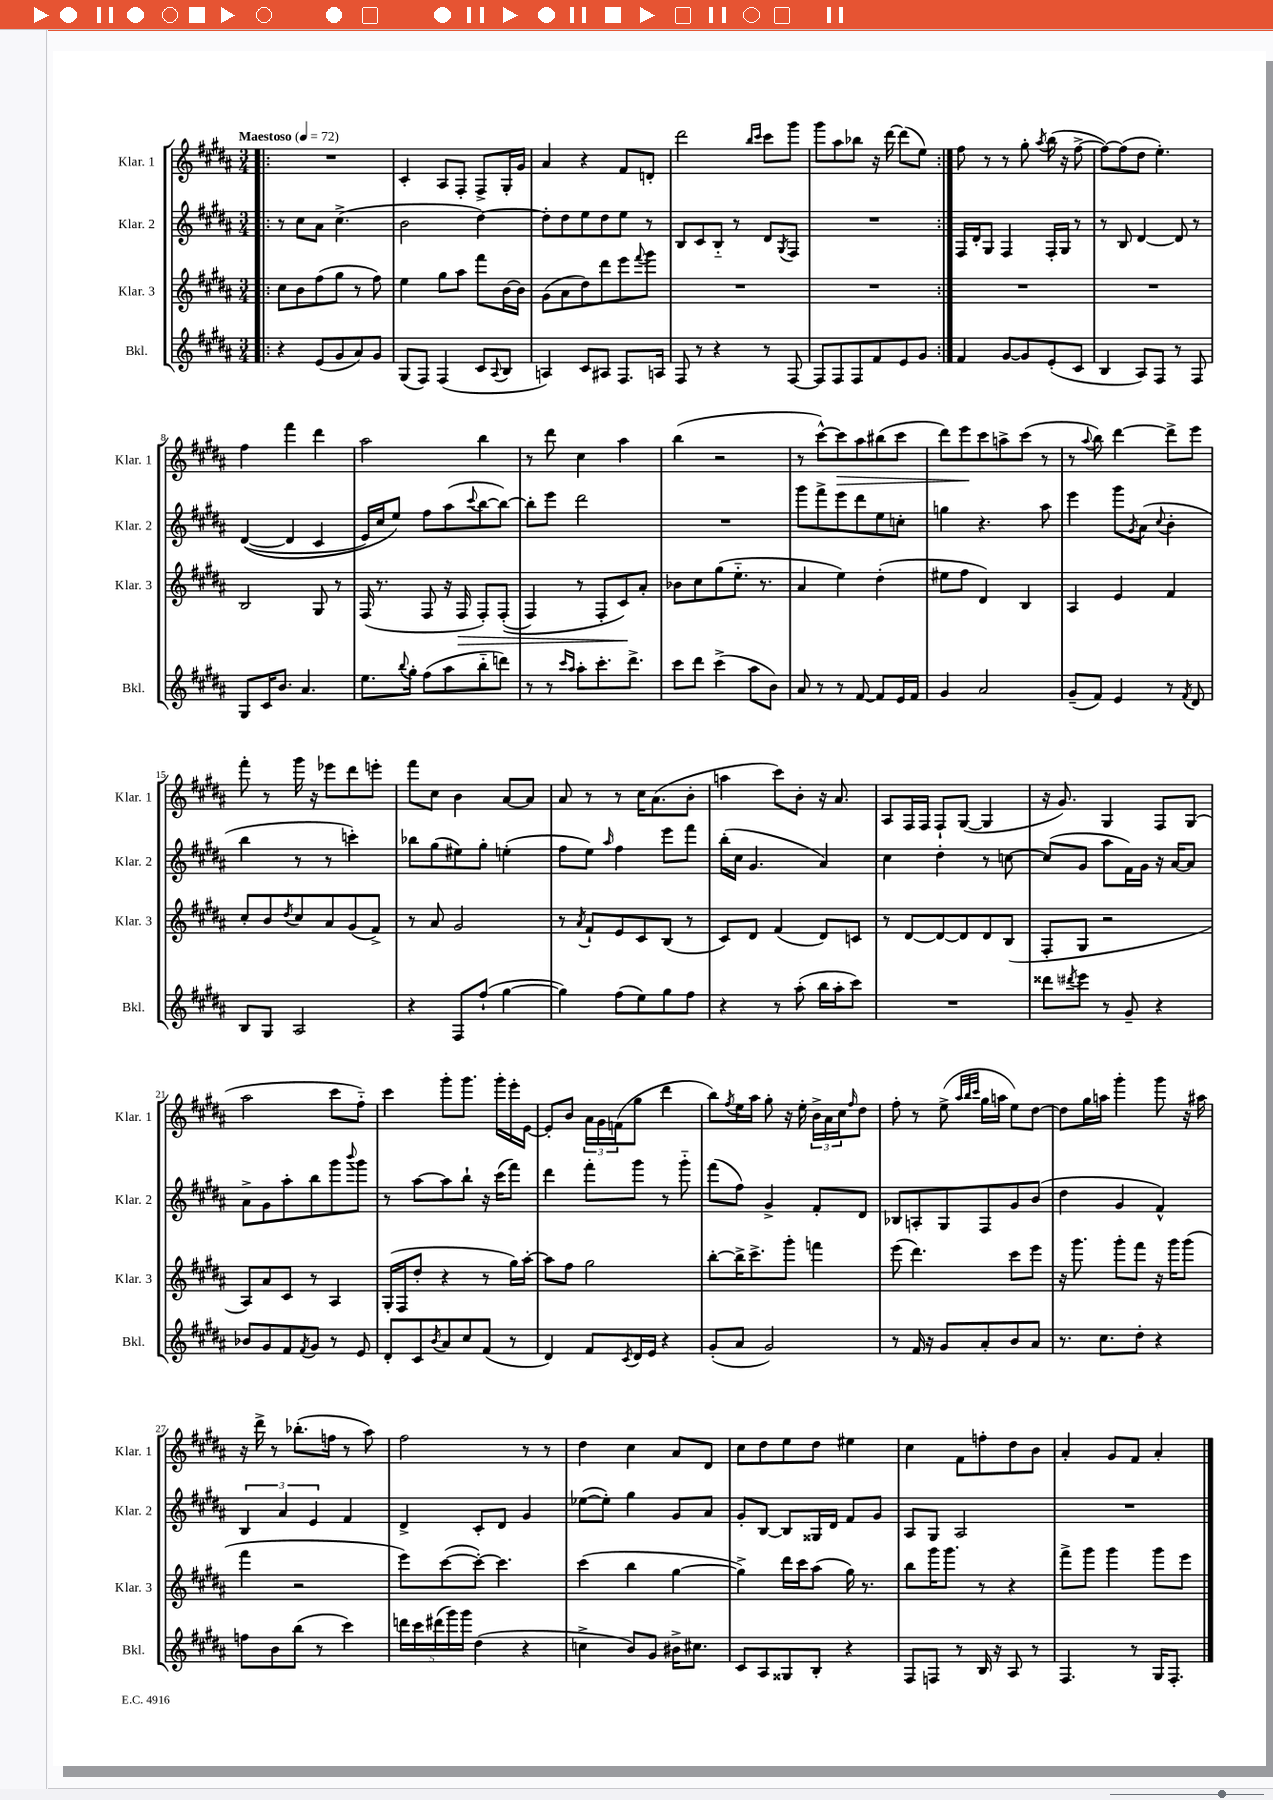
<<
\new StaffGroup <<
\new Staff = "s0" \with { instrumentName = "Klar. 1" shortInstrumentName = "Klar. 1" } {
    \clef treble \key b \major \numericTimeSignature \time 3/4 \tempo "Maestoso" 4 = 72
    \repeat volta 2 { \bar ".|:" R2. |
    cis'4-. ais8 fis8-. fis8-> gis16-. gis'16 |
    ais'4 r4 fis'8 d'8-. |
    dis'''2 \grace { b''16 cis'''16 } cis'''8 gis'''8 |
    gis'''8 ais''8 bes''8 r16 dis'''16~ dis'''8( e''8) | }
    fis''8 r8 r8 gis''8-. \acciaccatura { ais''8 } b''16( r16 fis''8~-> |
    fis''8~) fis''8( dis''8 e''4.-.) |
    fis''4 fis'''4 dis'''4 |
    ais''2 b''4 |
    r8 dis'''8 cis''4 ais''4 |
    b''4( r2 |
    r8 cis'''8~-^) cis'''8\> ais''8 bis''8( cis'''8 |
    dis'''8) e'''8\! cis'''8 a''8-> cis'''8( r8 |
    r8 \appoggiatura { ais''8 } b''8) dis'''4~ dis'''8-> e'''8 |
    fis'''8-. r8 gis'''16 r16 ees'''8 dis'''8 e'''8-. |
    fis'''8 cis''8 b'4 ais'8~ ais'8 |
    ais'8 r8 r8 cis''16 ais'8.( b'8-. |
    a''4 cis'''8) b'8-. r16 ais'8. |
    ais8 fis16 fis16 fis8-! gis8~( gis4 |
    r16 gis'8.) gis4 fis8 gis8( |
    ais''2 cis'''8 fis''8-_) |
    cis'''4 gis'''8-. gis'''8. gis'''16-. e'''16-. e'16~ |
    e'8-. b'8 \tuplet 3/2 { ais'16 gis'16 f'16( } gis''8 dis'''4 |
    b''8) \acciaccatura { fis''8 } e''16 ais''16 gis''8-. r16 e''16-. \tuplet 3/2 { b'16-> ais'16 cis''16 } \grace { fis''16 } dis''8 |
    fis''8-. r8 e''8->( \grace { ais''32 b''32 cis'''32 } gis''16 a''16 e''8) dis''8~ |
    dis''8 gis''16 a''16 gis'''4-. gis'''8 r16 ais''16 |
    r16 dis'''16-> r8 bes''8.-.( f''16 r8 ais''8) |
    fis''2 r8 r8 |
    dis''4 cis''4 ais'8 dis'8 |
    cis''8 dis''8 e''8 dis''8 eis''4 |
    cis''4 fis'8 f''8-. dis''8 b'8 |
    ais'4-. gis'8 fis'8 ais'4-. \bar "|." |
}
\new Staff = "s1" \with { instrumentName = "Klar. 2" shortInstrumentName = "Klar. 2" } {
    \clef treble \key b \major \numericTimeSignature \time 3/4
    \repeat volta 2 { \bar ".|:" r8 cis''8 ais'8 cis''4.->( |
    b'2 dis''4~) |
    dis''8-. dis''8 e''8 dis''8 e''8 r8 |
    b8 cis'8 b8-_ r8 dis'8 \acciaccatura { gis8 } fis8 |
    R2. | }
    fis16 dis'16-. gis8 fis4 fis16-. gis16 r8 |
    r8 b8 dis'4~ dis'8 r8 |
    dis'4~(\( dis'4 cis'4 |
    e'16) cis''16 e''8\) fis''8 ais''8( \appoggiatura { cis'''8 } b''8~ b''8~) |
    b''8-. e'''8 dis'''2 |
    R2. |
    gis'''8 fis'''8-> e'''8 dis'''8 e''8 c''8-. |
    g''4 r4. ais''8 |
    e'''4 gis'''8 \acciaccatura { gis'8 } ais'8( \appoggiatura { cis''8 } b'4-. |
    b''4 r8 r8 c'''4-.) |
    bes''8 gis''8( eis''8) gis''8-. e''4-.( |
    fis''8 e''8) \grace { ais''16 } fis''4 e'''8 fis'''8 |
    b''16-.( cis''16 gis'4. ais'4) |
    cis''4 dis''4-. r8 c''8~ |
    c''8( gis'8 ais''8 fis'16) gis'16 r16 ais'16~ ais'8 |
    ais'8-> gis'8 ais''8-. b''8 gis'''8 \appoggiatura { b'''8 } gis'''8 |
    r8 ais''8~ ais''8 b''8-! r16 cis'''16( fis'''8) |
    dis'''4 fis'''8-. gis'''8 r8 gis'''8-_ |
    fis'''8( fis''8) gis'4-> fis'8-. dis'8 |
    bes8 a8-. gis8 fis8 gis'8 b'8( |
    dis''4 gis'4 fis'4-^) |
    \tuplet 3/2 { b4 ais'4 e'4 } fis'4 |
    dis'4-> cis'8-. dis'8 gis'4 |
    ees''8~( ees''8-.) gis''4 gis'8 ais'8 |
    gis'8-. b8~ b8 gisis16 dis'16 fis'8 gis'8 |
    ais8 gis8 ais2 |
    R2. \bar "|." |
}
\new Staff = "s2" \with { instrumentName = "Klar. 3" shortInstrumentName = "Klar. 3" } {
    \clef treble \key b \major \numericTimeSignature \time 3/4
    \repeat volta 2 { \bar ".|:" cis''8 b'8 fis''8( gis''8 r8 fis''8) |
    e''4 gis''8 ais''8 fis'''8 b'16~ b'16 |
    gis'8( ais'8 dis''8) dis'''8 e'''8 \appoggiatura { fis'''8 } gis'''8 |
    R2. |
    R2. | }
    R2. |
    R2. |
    b2 gis8 r8 |
    fis16( r8. fis8 r16 fis16\> fis8-.) fis8-.(\( |
    fis4) r8 fis8-. cis'8\!\) ais'8-. |
    bes'8 cis''8 gis''8( e''8.-_ r8. |
    ais'4 e''4) dis''4-.( |
    eis''8 fis''8 dis'4) b4 |
    ais4 e'4 fis'4 |
    cis''8-. b'8 \acciaccatura { dis''8 } cis''8 ais'8 gis'8( fis'8->) |
    r8 ais'8 gis'2 |
    r8 \acciaccatura { ais'8 } fis'8-! e'8 cis'8 b8( r8 |
    cis'8) dis'8 fis'4( dis'8) c'8 |
    r8 dis'8~ dis'8~ dis'8 dis'8 b8( |
    fis8-. gis8 r2 |
    ais8) ais'8 cis'8 r8 ais4 |
    gis16-.( fis16 dis''8-. r4 r8 gis''16) ais''16~-. |
    ais''8 fis''8 gis''2 |
    b''8~-. b''16-> cis'''8.-> gis'''8-. f'''4 |
    e'''8( dis'''4.) cis'''8 e'''8 |
    r16 gis'''8. gis'''8-. fis'''8 r16 gis'''16 gis'''8( |
    fis'''4 r2 |
    e'''8) cis'''8~( cis'''8~-.) cis'''4. |
    cis'''4( b''4 gis''4~ |
    gis''4->) dis'''16 cis'''16 ais''8( gis''16) r8. |
    b''8 gis'''16 gis'''8. r8 r4 |
    fis'''8-> gis'''8 gis'''4 gis'''8 e'''8 \bar "|." |
}
\new Staff = "s3" \with { instrumentName = "Bkl." shortInstrumentName = "Bkl." } {
    \clef treble \key b \major \numericTimeSignature \time 3/4
    \repeat volta 2 { \bar ".|:" r4 e'8( gis'8 ais'8) gis'8 |
    gis8( fis8) fis4( cis'8 \appoggiatura { ais8 } b8 |
    a4) cis'8 ais8 fis8. a16 |
    fis8 r8 r4 r8 fis8~ |
    fis8 fis8 fis8 fis'8 e'8 gis'8 | }
    fis'4 gis'8~ gis'8 e'8-.( cis'8 |
    b4 ais8) fis8 r8 fis8 |
    gis8 cis'16 b'8. ais'4. |
    e''8. \appoggiatura { b''8 } gis''16-. fis''8( ais''8 b''8-_ d'''8) |
    r8 r8 \grace { cis'''16 ais''16 } ais''8-. cis'''8.-. dis'''8.-> |
    cis'''8 dis'''8 cis'''4->( ais''8 b'8) |
    ais'8 r8 r8 fis'8~ fis'8 e'16 fis'16 |
    gis'4 ais'2 |
    gis'8--( fis'8) e'4 r8 \acciaccatura { fis'8 } dis'8 |
    b8 gis8 ais2 |
    r4 fis8 fis''8-!( gis''4~ |
    gis''4) fis''8( e''8) gis''8 fis''8 |
    r4 r8 ais''8-.( b''16 ais''16-. cis'''8) |
    R2. |
    disis'''8 \acciaccatura { dis'''8 } e'''8 r8 gis'8-- r4 |
    bes'8 gis'8 fis'8 \acciaccatura { fis'8 } gis'8 r8 e'8 |
    dis'8-. cis'8 \acciaccatura { b'8 } ais'8 cis''8 fis'8( r8 |
    dis'4) fis'8 \acciaccatura { cis'8 } dis'16 e'16 r4 |
    gis'8-.( ais'8 gis'2) |
    r8 fis'16 r16 gis'8 ais'8-. b'8 ais'8 |
    r8. cis''8. dis''8-. r4 |
    f''8 b'8 b''8( r8 cis'''4) |
    \tuplet 5/4 { d'''16 cis'''16 dis'''16( gis'''16) gis'''16 } dis''4( r4 |
    c''4-> b'8) gis'8 bis'16-> cis''8. |
    cis'8 ais8 gisis8 b8-. r4 |
    fis8 f8 r8 b16 r16 ais8 r8 |
    fis4. r8 gis16 fis8.-. \bar "|." |
}
>>
>>
